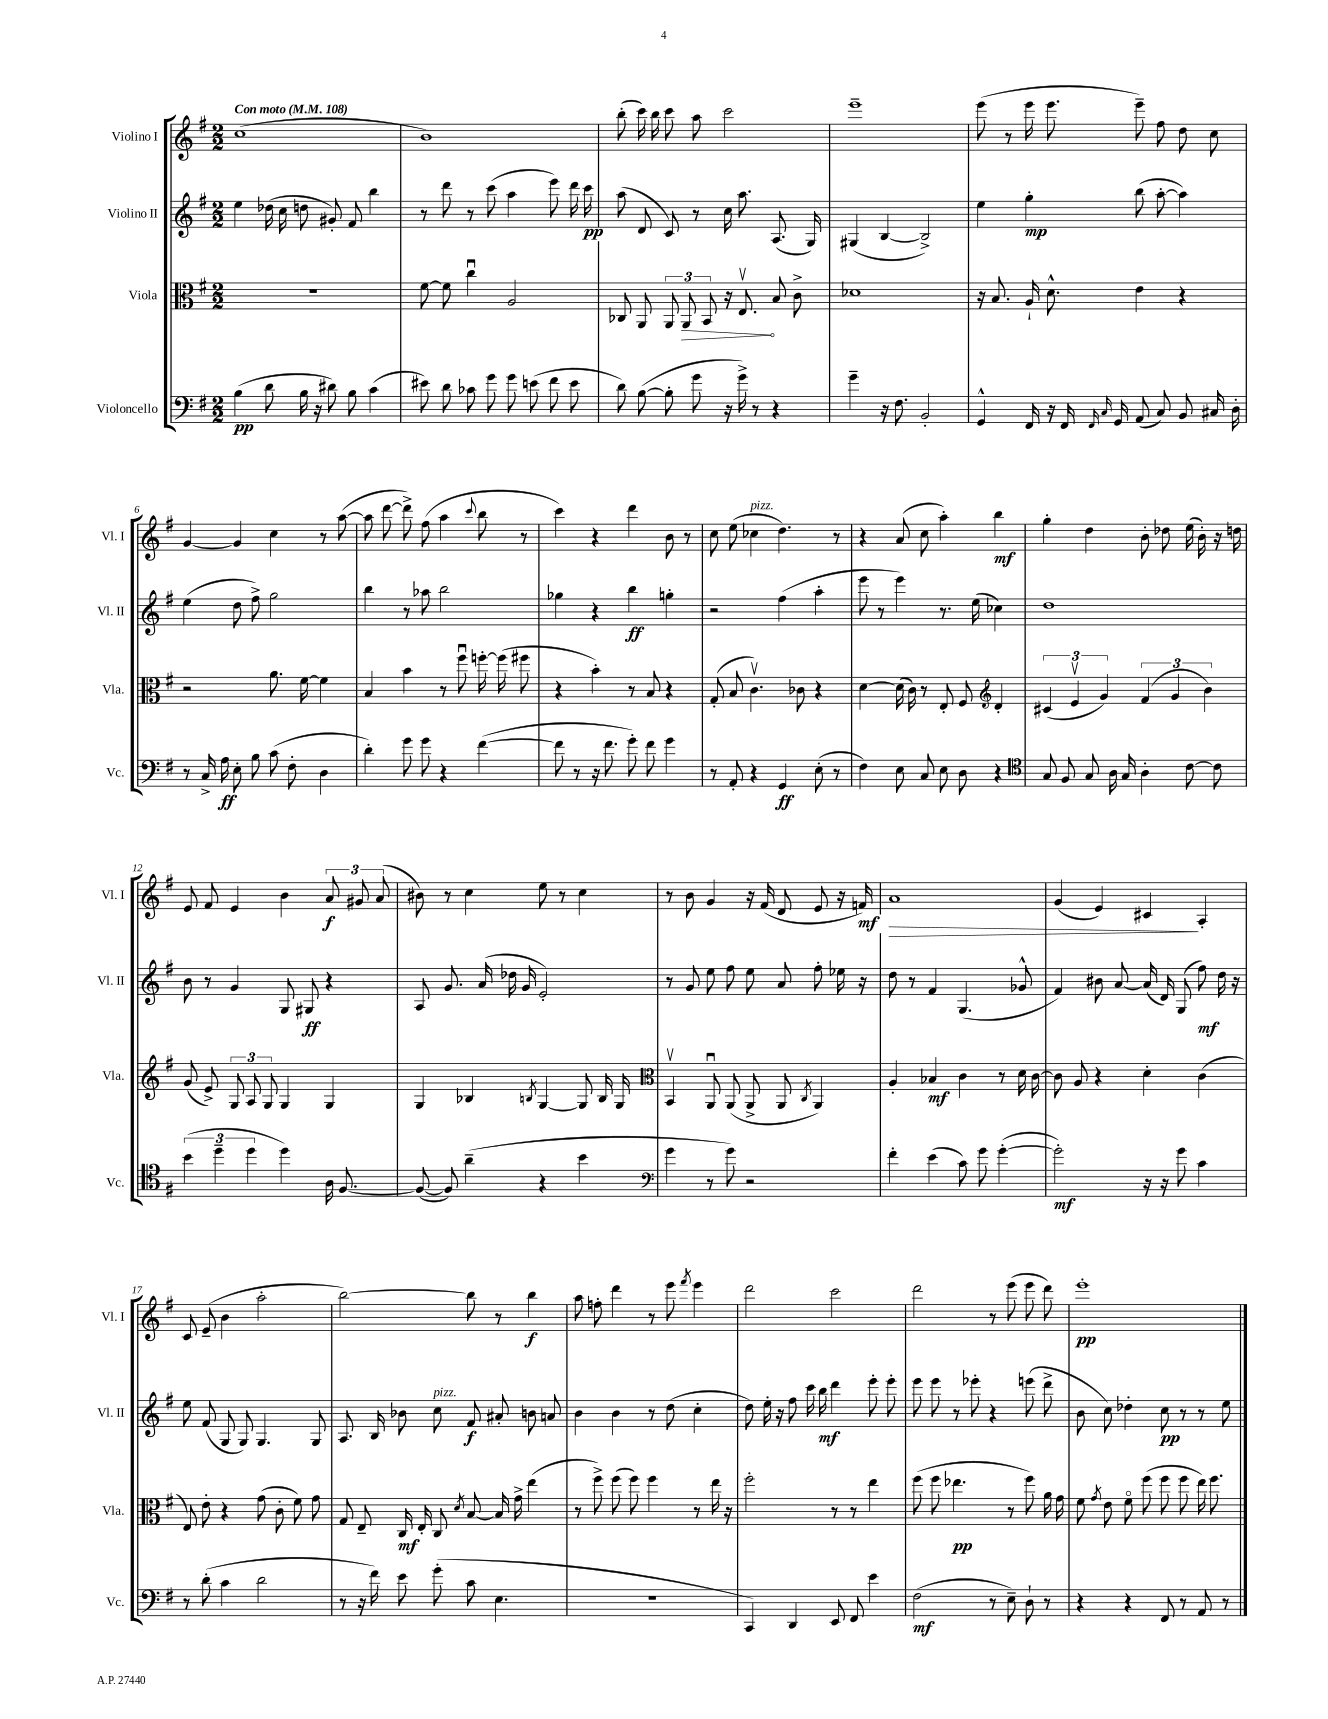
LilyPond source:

<<
\new StaffGroup <<
\new Staff = "s0" \with { instrumentName = "Violino I" shortInstrumentName = "Vl. I" } {
    \clef treble \key g \major \numericTimeSignature \time 2/2 \tempo "Con moto" 4 = 108
    \autoBeamOff c''1( |
    b'1) |
    b''8-.( c'''16) b''16 c'''8 a''8 c'''2 |
    e'''1-- |
    e'''8( r8 e'''16 e'''8. e'''8--) fis''8 d''8 c''8 |
    g'4~ g'4 c''4 r8 a''8~( |
    a''8 d'''8~ d'''8->) fis''8( a''4 \appoggiatura { c'''8 } b''8 r8 |
    c'''4) r4 d'''4 b'8 r8 |
    c''8 e''8( ces''4^\markup { \italic "pizz." } d''4.) r8 |
    r4 a'8( c''8 a''4-.) b''4\mf |
    g''4-. d''4 b'8-. des''8 e''16( b'16-.) r16 d''16 |
    e'8 fis'8 e'4 b'4 \tuplet 3/2 { a'8\f gis'8 a'8( } |
    bis'8) r8 c''4 e''8 r8 c''4 |
    r8 b'8 g'4 r16 fis'16( d'8 e'8 r16 f'16\mf) |
    a'1\> |
    g'4( e'4) cis'4\! a4-. |
    c'8 e'8--( b'4 a''2-. |
    b''2~) b''8 r8 b''4\f |
    a''8 f''8-. d'''4 r8 e'''8 \acciaccatura { fis'''8 } e'''4 |
    d'''2 c'''2 |
    d'''2 r8 e'''8( e'''8 d'''8) |
    e'''1-.\pp \bar "|." |
}
\new Staff = "s1" \with { instrumentName = "Violino II" shortInstrumentName = "Vl. II" } {
    \clef treble \key g \major \numericTimeSignature \time 2/2
    \autoBeamOff e''4 des''16( c''16 d''8 gis'8-.) fis'8 b''4 |
    r8 d'''8 r8 c'''8( a''4 e'''8) d'''16 c'''16\pp |
    a''8( d'8 c'8) r8 c''16 a''8. a8.( g16) |
    gis4( b4~ b2->) |
    e''4 g''4-.\mp b''8( a''8~-. a''4) |
    e''4( d''8 fis''8->) g''2 |
    b''4 r8 aes''8 b''2 |
    ges''4 r4 b''4\ff g''4-. |
    r2 fis''4( a''4-. |
    e'''8 r8 e'''4) r8. e''16( ces''4) |
    d''1 |
    b'8 r8 g'4 g8 gis8\ff r4 |
    a8 g'8. a'16( des''16 g'16 e'2-.) |
    r8 g'8 e''8 fis''8 e''8 a'8 fis''8-. ees''16 r16 |
    d''8 r8 fis'4 g4.( ges'8-^ |
    fis'4) bis'8 a'8~ a'16( d'16) g8( fis''8\mf) d''16 r16 |
    e''8 fis'8( g8 g8) g4. g8 |
    a8. b16 bes'8 c''8^\markup { \italic "pizz." } fis'8\f ais'8-. b'8 a'8 |
    b'4 b'4 r8 d''8( c''4-. |
    d''8) e''16-. r16 fis''8 c'''16 b''16\mf d'''4 e'''8-. e'''8-. |
    e'''8 e'''8 r8 ees'''8-. r4 e'''8( d'''8-> |
    b'8 c''8) des''4-. c''8\pp r8 r8 e''8 \bar "|." |
}
\new Staff = "s2" \with { instrumentName = "Viola" shortInstrumentName = "Vla." } {
    \clef alto \key g \major \numericTimeSignature \time 2/2
    \autoBeamOff R1 |
    fis'8~ fis'8 c''4\downbow a2 |
    ces8 a,8 \tuplet 3/2 { a,8 \once \override Hairpin.circled-tip = ##t a,8\> b,8 } r16 e8.\upbow\! b8 c'8-> |
    des'1 |
    r16 b8. a16-! d'8.-^ e'4 r4 |
    r2 a'8. fis'16~ fis'4 |
    b4 b'4 r8 fis''8\downbow f''16~-. f''16( fis''8 |
    r4 b'4-.) r8 b8 r4 |
    g8-.( b8 c'4.\upbow) ces'8 r4 |
    d'4~ d'16( c'16) r8 e8-. fis8 \clef treble d'4-. |
    \tuplet 3/2 { cis'4( e'4\upbow g'4) } \tuplet 3/2 { fis'4( g'4 b'4) } |
    g'8( e'8->) \tuplet 3/2 { g8 a8 g8 } g4 g4 |
    g4 bes4 \acciaccatura { b8 } g4~ g8 b16 g16 |
    \clef alto b,4\upbow a,8\downbow a,8( a,8-> a,8 \acciaccatura { c8 } a,4) |
    a4-. bes4\mf c'4 r8 d'16 c'16~ |
    c'8 a8 r4 d'4-. c'4( |
    e8) e'8-. r4 g'8( c'8-. fis'8) g'8 |
    g8 e8-- c16\mf e16-. c8 \acciaccatura { d'8 } b8~ b16 g'16-> e''4( |
    r8 fis''8->) fis''8( fis''8) fis''4 r8 e''16 r16 |
    fis''2-. r8 r8 e''4 |
    fis''8( fis''8 ees''4.\pp r8 fis''8) a'16 g'16 |
    fis'8 \acciaccatura { g'8 } e'8 fis'8\flageolet fis''8( fis''8 fis''8 e''16) fis''8. \bar "|." |
}
\new Staff = "s3" \with { instrumentName = "Violoncello" shortInstrumentName = "Vc." } {
    \clef bass \key g \major \numericTimeSignature \time 2/2
    \autoBeamOff b4\pp( d'8 b16 r16 dis'8) b8 c'4( |
    eis'8) d'8 ces'8 g'8 g'8 e'8( fis'8 e'8 |
    d'8) b8~( b8-. g'8 r16 g'16->) r8 r4 |
    g'4-- r16 fis8. b,2-. |
    g,4-^ fis,16 r16 fis,16 \grace { fis,16 c16 } g,16 a,8( c8) b,8 cis16 d16-. |
    r8 c16-> a16\ff e8-. b8 c'8( fis8-. d4 |
    d'4-.) g'8 g'8 r4 fis'4~( |
    fis'8 r8 r16 fis'8. g'8-.) fis'8 g'4 |
    r8 a,8-. r4 g,4\ff e8-.( r8 |
    fis4) e8 c8 e8 d8 r4 |
    \clef tenor g8 fis8 g8 a16 g16 a4-. c'8~ c'8 |
    \tuplet 3/2 { b'4( d''4-- d''4 } d''4) a16 fis8.~ |
    fis8~( fis8) a'4--( r4 b'4 |
    \clef bass g'4 r8 g'8) r2 |
    fis'4-. e'4( c'8) g'8 g'4~-.( |
    g'2-.\mf) r16 r16 g'8 c'4 |
    r8 d'8-.( c'4 d'2 |
    r8 r16 fis'16) e'8 g'8-.( c'8 e4. |
    R1 |
    c,4) d,4 e,8 fis,8 e'4 |
    fis2\mf( r8 e8--) d8-! r8 |
    r4 r4 fis,8 r8 a,8 r8 \bar "|." |
}
>>
>>
